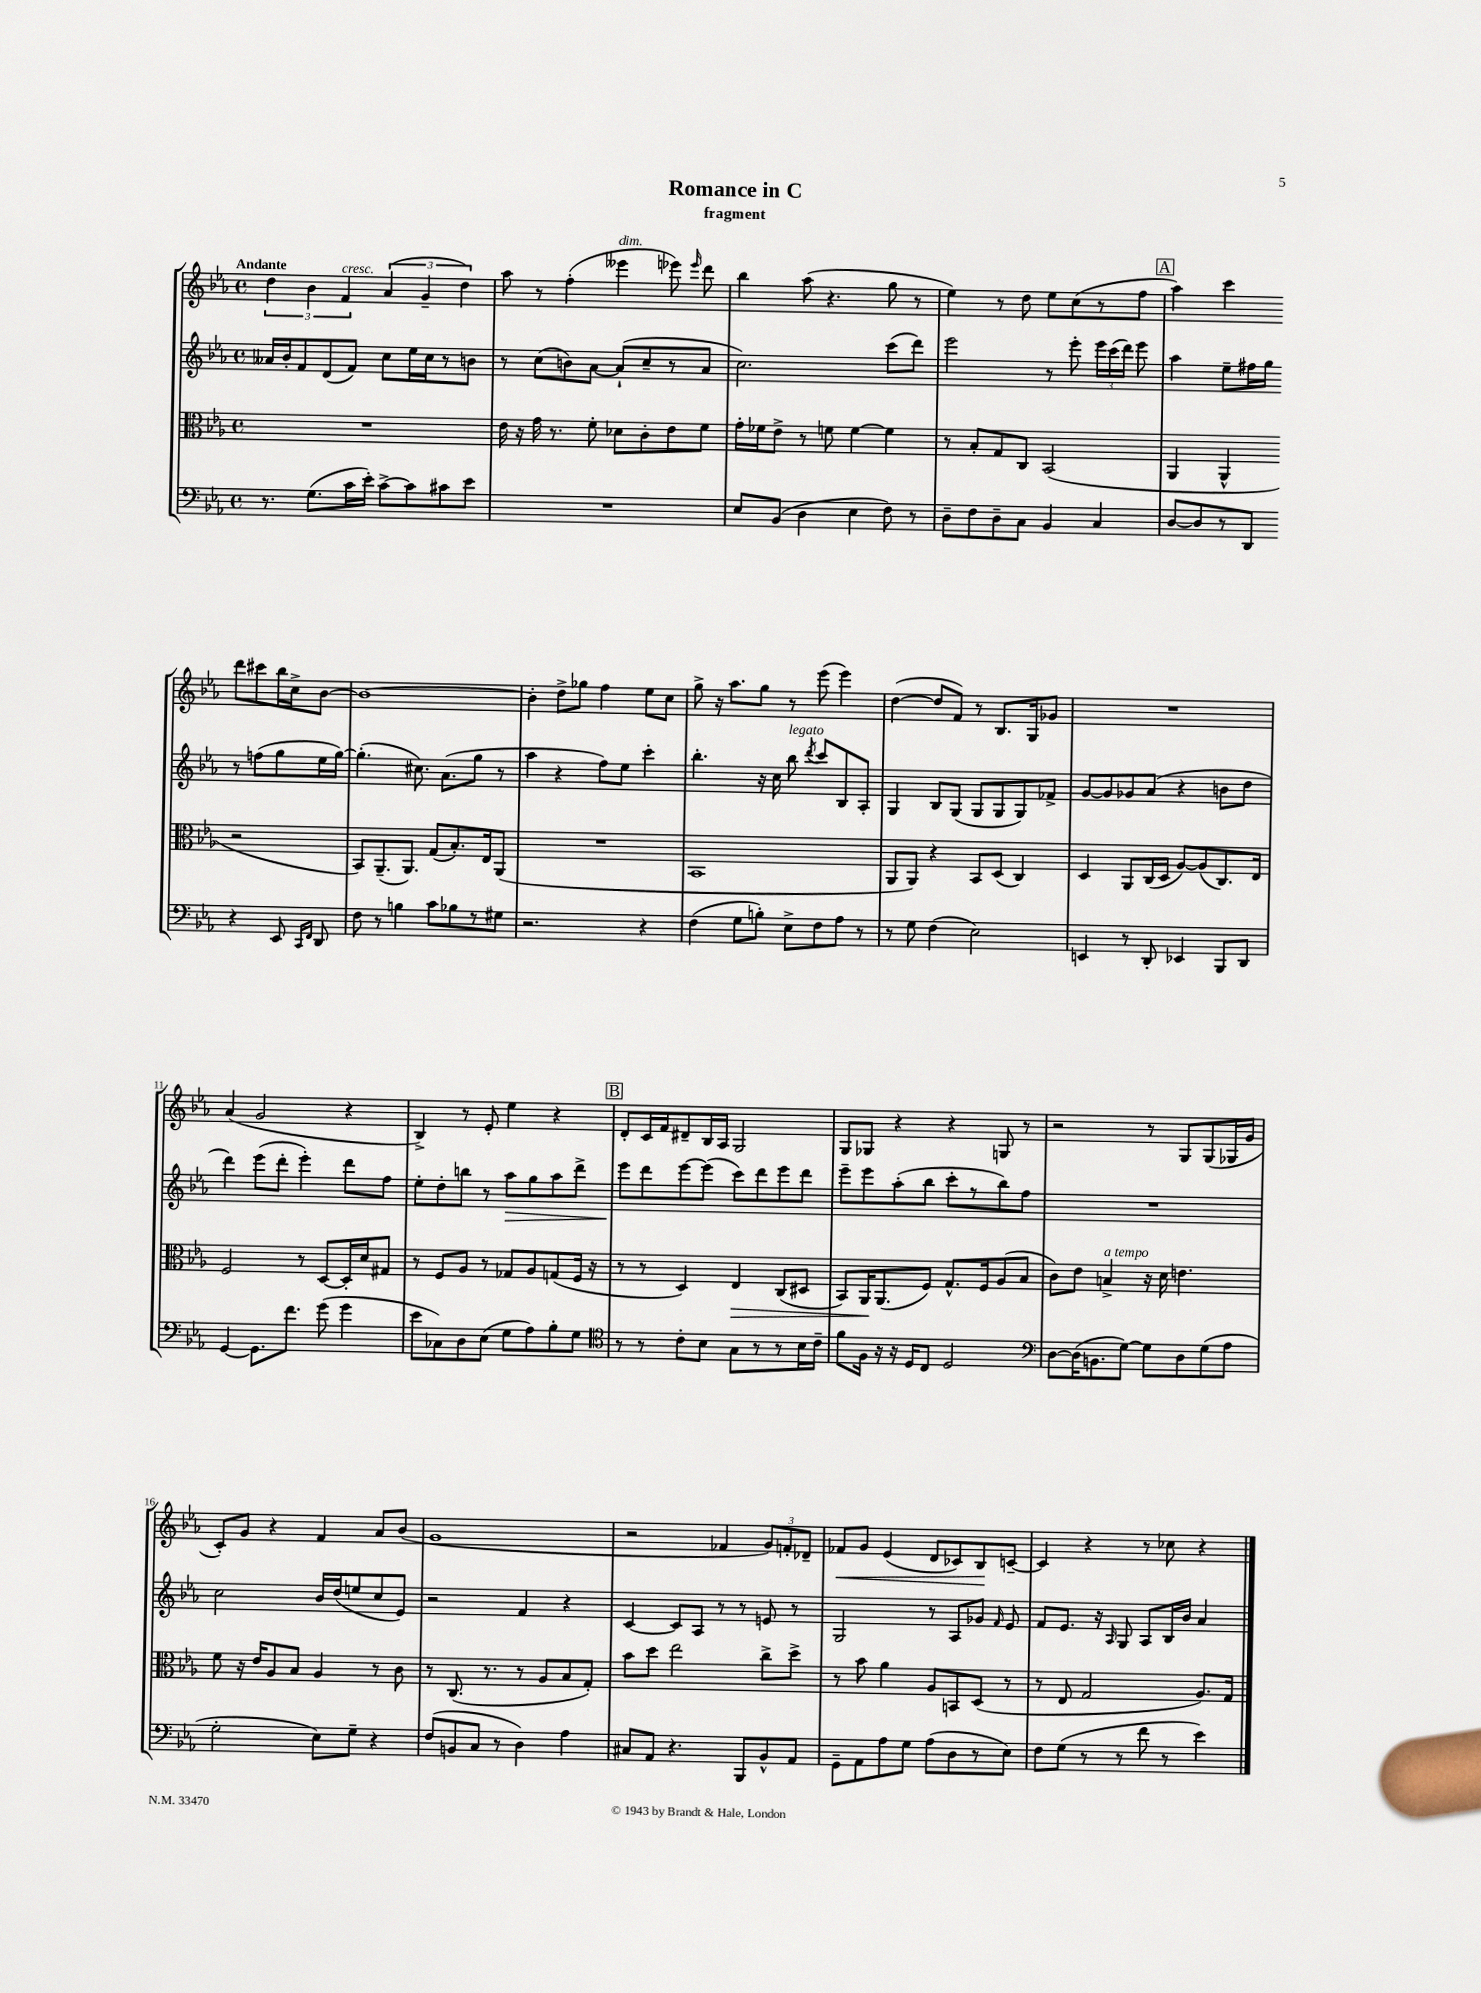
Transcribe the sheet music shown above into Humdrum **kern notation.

**kern	**kern	**kern	**kern
*staff4	*staff3	*staff2	*staff1
*clefF4	*clefC3	*clefG2	*clefG2
*k[b-e-a-]	*k[b-e-a-]	*k[b-e-a-]	*k[b-e-a-]
*M4/4	*M4/4	*M4/4	*M4/4
*met(c)	*met(c)	*met(c)	*met(c)
8.r	1r	16a--	6dd
.	.	16b-'	.
.	.	8f	.
.	.	.	6b-
(8.G	.	.	.
.	.	(8d	.
.	.	.	6f
16c	.	8f)	.
16e-')	.	.	.
[8c^	.	8cc	(6a-
8c]	.	16ee-	.
.	.	.	6g~
.	.	16cc	.
8c#	.	8r	.
.	.	.	6dd)
8e-	.	8b	.
=	=	=	=
1r	16e-	8r	8aa-
.	16r	.	.
.	16g	(8cc	8r
.	8.r	.	.
.	.	8b)	(4ff'
.	8f'	[8a-	.
.	8d-	(8a-`]	4eee--
.	8c'	8cc~	.
.	8e-	8r	8eee-)
.	.	.	16qqeee-
.	8f	8a-	8ddd
=	=	=	=
8E-	16g'	2.cc)	4bb-
.	16f-	.	.
(8BB-	8e-^	.	.
4D	8r	.	(8aa-
.	8f	.	4.r
4E-	[4f	.	.
8F)	4f]	(8ccc	8gg
8r	.	8ddd)	8r
=	=	=	=
8D~	8r	2eee-	4ee-)
8F	8B-'	.	.
8D~	8G	.	8r
8C	8C	.	8dd
4BB-	(2BB-	8r	8ee-
.	.	8eee-'	(8cc
4C	.	24eee-	8r
.	.	(24ccc	.
.	.	24ddd)	.
.	.	8eee-	8ff
=	=	=	=
[8D	4AA-	4aa-	4aa-)
8D]	.	.	.
8r	4AA-^^	8ee-~	4ccc
8DD	.	16ff#	.
.	.	16gg	.
4r	2r	8r	8ddd
.	.	(8ff	8ccc#
8EE-	.	8gg	16bb-
.	.	.	16cc^
16qqCC	.	.	.
16qqFF	.	.	.
8DD	.	16ee-	[8b-
.	.	[16gg)	.
=	=	=	=
8F	8BB-)	(4.gg']	1b-_
8r	(8.AA-~	.	.
4B	.	.	.
.	8.AA-)	.	.
.	.	8.cc#)	.
8c	(8G	.	.
.	.	(8.a-	.
8B-	8.B-')	.	.
8r	.	8gg	.
.	16E-	.	.
8G#	(8AA-	8r	.
=	=	=	=
2.r	1r	4aa-	4b-']
.	.	4r	8dd^
.	.	.	8gg-
.	.	8ff)	4ff
.	.	8ee-	.
4r	.	4ccc'	8ee-
.	.	.	8cc
=	=	=	=
(4F	1BB-	4.bb-'	8gg^
.	.	.	16r
.	.	.	8.aa-
8G	.	.	.
8B')	.	16r	8gg
.	.	16cc	.
8E-^	.	8bb-	8r
.	.	8qddd	.
8F	.	8ccc	(8eee-
8A-	.	8B-	4eee-)
8r	.	8A-'	.
=	=	=	=
8r	8AA-	4G	([4dd
8G	8AA-)	.	.
(4F	4r	8B-	8dd]
.	.	(8G	8f)
2E-)	8BB-	8G	8r
.	(8D	8G	8.B-
.	4C)	8G)	.
.	.	.	16G
.	.	8f-^	8g-
=	=	=	=
4EE	4D	[8g	1r
.	.	8g]	.
8r	8AA-	8g-	.
8DD'	(16C	(8a-	.
.	16D	.	.
4EE-	[8A-)	4r	.
.	(8A-]	.	.
8BBB-	8.C)	8b	.
8DD	.	8dd	.
.	16E-	.	.
=	=	=	=
[4GG	2F	4ddd)	(4a-
8.GG]	.	(8eee-	2g
.	.	8ddd'	.
8.f	.	.	.
.	8r	4eee-')	.
(8g	[8D	.	.
4g	16D']	8ddd	4r
.	16d	.	.
.	8G#	8ff	.
=	=	=	=
8e-	8r	8ee-'	4B-^)
8C-)	8F	8dd'	.
8D	8A-	8bb	8r
(8E-	8r	8r	8e-'
8G	8G-	8aa-	4ee-
8A-)	8A-	8gg	.
8B-'	(8G	8aa-	4r
8G	16F	8ddd^	.
.	16r	.	.
=	=	=	=
*clefC4	*	*	*
8r	8r	8eee-	8d'
8r	8r	8ddd	16c
.	.	.	16f
8c'	4D)	[8eee-	8d#~
8B-	.	(8eee-]	16B-
.	.	.	16A-
8G	4E-	8ccc)	2G
8r	.	8ddd	.
8r	(8C	8eee-	.
16B-	8D#	8ddd	.
16c~	.	.	.
=	=	=	=
8f	8BB-)	8eee-~	8G
16F	16AA-	8eee-	8G-
16r	(8.AA-	.	.
16r	.	(8aa-'	4r
16D	.	.	.
8C	8F)	8bb-	.
2D	8.G^^	8ccc'	4r
.	.	8r	.
.	16F	.	.
.	(8A-	8bb-)	8G
.	8B-	8ff	8r
=	=	=	=
*clefF4	*	*	*
[8D	8c)	1r	2r
(16D]	8e-	.	.
8.BB	.	.	.
.	4B^	.	.
[8G)	.	.	.
8G]	16r	.	8r
.	16d	.	.
8D	4.e	.	8G
(8G	.	.	(8G
8A-	.	.	16G-
.	.	.	16g
=	=	=	=
2G'	8f	2cc	8c')
.	16r	.	8g
.	16e-	.	.
.	8A-	.	4r
.	8B-	.	.
8E-)	4A-	16b-	4f
.	.	(16dd	.
8G~	.	8ee	.
4r	8r	8cc	8a-
.	8c	8e-)	(8b-
=	=	=	=
(8F	8r	2r	1g
8BB	(8.C	.	.
8C	.	.	.
.	8.r	.	.
8r	.	.	.
4D)	8r	4f	.
.	8A-	.	.
4A-	8B-	4r	.
.	8G')	.	.
=	=	=	=
8C#	8b-	[4c	2r
8AA-	8dd	.	.
4.r	2ee-	8c]	.
.	.	8A-	.
.	.	8r	4f-
8BBB-	.	8r	.
8BB-^^	8cc^	8e	12g)
.	.	.	12f'
8AA-	8dd^	8r	.
.	.	.	12d-~
=	=	=	=
8GG~	8r	2G	8f-
8AA-	8b-	.	8g
8A-	4a-	.	(4e-
8G	.	.	.
(8A-	8A-	8r	8d
8D	8BB	8A-	8c-)
8r	(8D	8g-	8B-
.	.	16qqf	.
8E-)	8r	8e-	[8c~
=	=	=	=
8F	8r	8f	4c]
(8G	8E-	8.e-	.
8r	2G	.	4r
.	.	16r	.
.	.	16qqA-	.
8r	.	8G	.
8f	.	8A-	8r
8r	.	16B-	8cc-
.	.	16b-	.
4e-)	8.A-)	4a-	4r
.	16G	.	.
==	==	==	==
*-	*-	*-	*-
